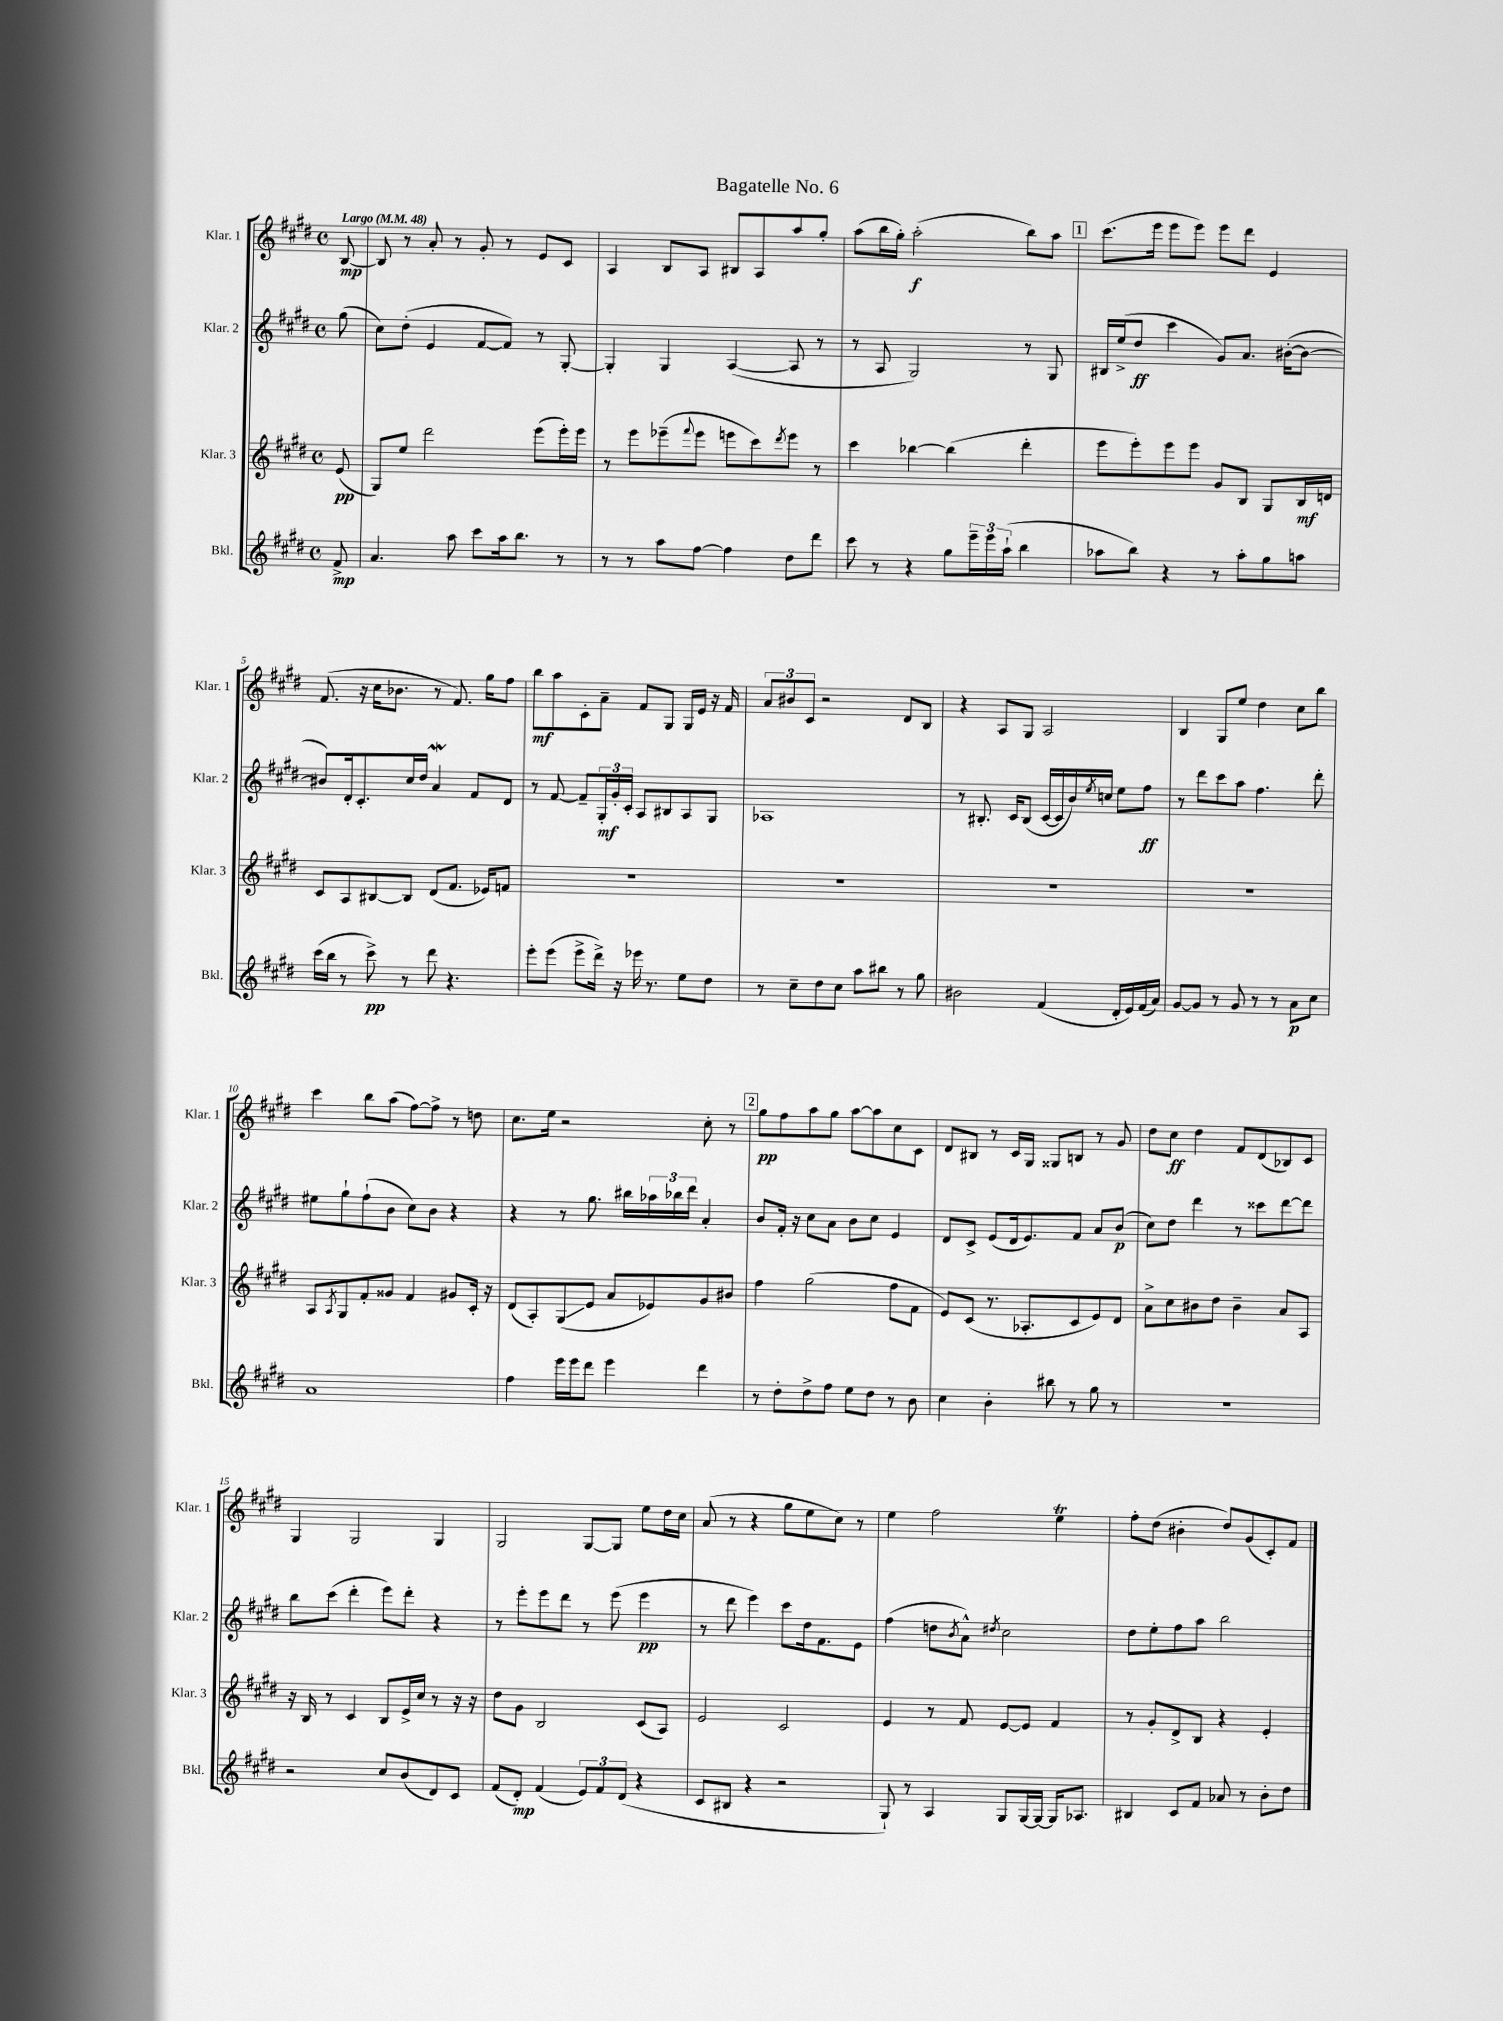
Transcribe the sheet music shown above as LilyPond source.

\header { title = "Bagatelle No. 6" }
<<
\new StaffGroup <<
\new Staff = "s0" \with { instrumentName = "Klar. 1" shortInstrumentName = "Klar. 1" } {
    \clef treble \key e \major \defaultTimeSignature \time 4/4 \partial 8 \tempo "Largo" 4 = 48
    b8~\mp |
    b8 r8 a'8-. r8 gis'8-. r8 e'8 cis'8 |
    a4 b8 a8 bis8 a8 a''8 gis''8-. |
    a''8( b''16 gis''16-.) a''2-.\f( b''8) a''8 |
    \mark \markup { \box "1" } cis'''8.( e'''16 e'''8 e'''8) e'''8 dis'''8 e'4 |
    fis'8.( r16 cis''16 bes'8. r8 fis'8.) gis''16 fis''8 |
    b''8\mf a''8 cis'8-. a'8-- fis'8 gis8 gis16 e'16 r16 fis'16 |
    \tuplet 3/2 { a'8 bis'8 cis'8 } r2 dis'8 b8 |
    r4 a8 gis8 a2 |
    b4 gis8 e''8 dis''4 cis''8 b''8 |
    cis'''4 b''8 a''8( fis''8~) fis''8-> r8 d''8 |
    cis''8. e''16 r2 cis''8-. r8 |
    \mark \markup { \box "2" } gis''8\pp fis''8 a''8 gis''8 a''8~ a''8 cis''8 cis'8 |
    dis'8 bis8 r8 cis'16 gis16 gisis8 b8 r8 gis'8 |
    dis''8 cis''8\ff dis''4 fis'8 dis'8( bes8) cis'8 |
    gis4 gis2 gis4 |
    gis2 gis8~ gis8 e''8 dis''16 cis''16 |
    a'8( r8 r4 gis''8 e''8 cis''8) r8 |
    e''4 fis''2 e''4\trill |
    fis''8-. dis''8( bis'4-. dis''8) gis'8( cis'8-.) fis'8 \bar "|." |
}
\new Staff = "s1" \with { instrumentName = "Klar. 2" shortInstrumentName = "Klar. 2" } {
    \clef treble \key e \major \defaultTimeSignature \time 4/4 \partial 8
    gis''8( |
    cis''8) dis''8-.( e'4 fis'8~ fis'8) r8 gis8~-. |
    gis4-. gis4 a4~( a8 r8 |
    r8 a8 gis2) r8 gis8 |
    \mark \markup { \box "1" } bis16 e''16->( dis''8\ff cis'''4 gis'8) a'8. bis'16~-.( bis'8~ |
    bis'8) dis'16-. cis'8.-. cis''16 dis''16 a'4\mordent fis'8 dis'8 |
    r8 fis'8~ fis'8-- \tuplet 3/2 { gis16-.\mf gis'16-. cis'16-. } a8 bis8 a8 gis8 |
    aes1 |
    r8 bis8.-. cis'16 bis8( cis'16~ cis'16 b'16) \acciaccatura { e''8 } c''16 e''8 fis''8\ff |
    r8 dis'''8 cis'''8 a''8 fis''4. dis'''8-. |
    eis''8 gis''8-! fis''8-!( b'8 cis''8) b'8 r4 |
    r4 r8 gis''8. bis''16 \tuplet 3/2 { aes''16 bes''16 dis'''16 } a'4-. |
    \mark \markup { \box "2" } b'8 fis'16-. r16 cis''8 a'8 b'8 cis''8 e'4 |
    dis'8 cis'8-> e'8( dis'16 e'8.) fis'8 a'8 b'8\p( |
    cis''8) dis''8 dis'''4 r8 cisis'''8 dis'''8~ dis'''8 |
    b''8 cis'''8( dis'''4-. e'''8) dis'''8-. r4 |
    r8 e'''8-. e'''8 dis'''8 r8 e'''8( e'''4\pp |
    r8 dis'''8 e'''4) cis'''8 dis''16 fis'8. e'8 |
    fis''4( d''8 \acciaccatura { b'8 } a'8-^) \acciaccatura { dis''8 } cis''2 |
    dis''8 e''8-. fis''8 a''8 b''2 \bar "|." |
}
\new Staff = "s2" \with { instrumentName = "Klar. 3" shortInstrumentName = "Klar. 3" } {
    \clef treble \key e \major \defaultTimeSignature \time 4/4 \partial 8
    e'8\pp( |
    gis8) e''8 dis'''2 e'''8( e'''16-.) e'''16 |
    r8 e'''8 ees'''8--( \appoggiatura { fis'''8 } ees'''8 e'''8 cis'''8) \acciaccatura { dis'''8 } e'''8 r8 |
    cis'''4 bes''4~ bes''4( dis'''4-. |
    \mark \markup { \box "1" } e'''8 e'''8-.) e'''8 e'''8 gis'8 b8 gis8 b16\mf d'16 |
    cis'8 a8 bis8~ bis8 dis'8( fis'8. ees'16) f'8 |
    R1 |
    R1 |
    R1 |
    R1 |
    a8 \acciaccatura { a8 } gis8 fis'8-. gisis'8 fis'4 gis'8 cis'16-. r16 |
    dis'8( a8-.) gis8\glissando( e'8 a'8 ees'8) gis'8 bis'8 |
    \mark \markup { \box "2" } fis''4 gis''2( fis''8 fis'8 |
    e'8) cis'8( r8. aes8.-. cis'8 e'8) dis'8 |
    a'8-> cis''8 bis'8 dis''8 bis'4-- a'8 a8 |
    r16 b16 r8 cis'4 b8 e'16-> cis''16 r8 r16 r16 |
    dis''8 gis'8 b2 cis'8( a8) |
    e'2 cis'2 |
    e'4 r8 fis'8 e'8~ e'8 fis'4 |
    r8 gis'8-. dis'8-> b8 r4 e'4-. \bar "|." |
}
\new Staff = "s3" \with { instrumentName = "Bkl." shortInstrumentName = "Bkl." } {
    \clef treble \key e \major \defaultTimeSignature \time 4/4 \partial 8
    fis'8->\mp |
    a'4. a''8 cis'''8 a''16 b''8. r8 |
    r8 r8 a''8 fis''8~ fis''4 dis''8 dis'''8 |
    cis'''8 r8 r4 gis''8 \tuplet 3/2 { e'''16-- e'''16 a''16-!( } b''4 |
    \mark \markup { \box "1" } aes''8 b''8) r4 r8 aes''8-. gis''8 a''8 |
    cis'''16( b''16 r8 cis'''8->\pp) r8 dis'''8 r4. |
    e'''8-. e'''8( e'''8-> dis'''16->) r16 ees'''16 r8. e''8 dis''8 |
    r8 cis''8-- dis''8 cis''8 a''8 bis''8 r8 gis''8 |
    bis'2 fis'4( dis'16-. e'16) fis'16( a'16) |
    gis'8~ gis'8 r8 gis'8 r8 r8 a'8\p cis''8 |
    a'1 |
    fis''4 e'''16 e'''16 dis'''8 e'''4 dis'''4 |
    \mark \markup { \box "2" } r8 dis''8-. dis''8-> fis''8 e''8 dis''8 r8 b'8 |
    cis''4 b'4-. bis''8 r8 gis''8 r8 |
    R1 |
    r2 cis''8 b'8( dis'8) cis'8 |
    fis'8( dis'8-.\mp) fis'4( \tuplet 3/2 { e'8) fis'8 dis'8( } r4 |
    cis'8 bis8 r4 r2 |
    gis8-!) r8 a4 gis8 gis16~ gis16~ gis16 aes8. |
    bis4 cis'8 fis'8 aes'8 r8 b'8-. dis''8 \bar "|." |
}
>>
>>
